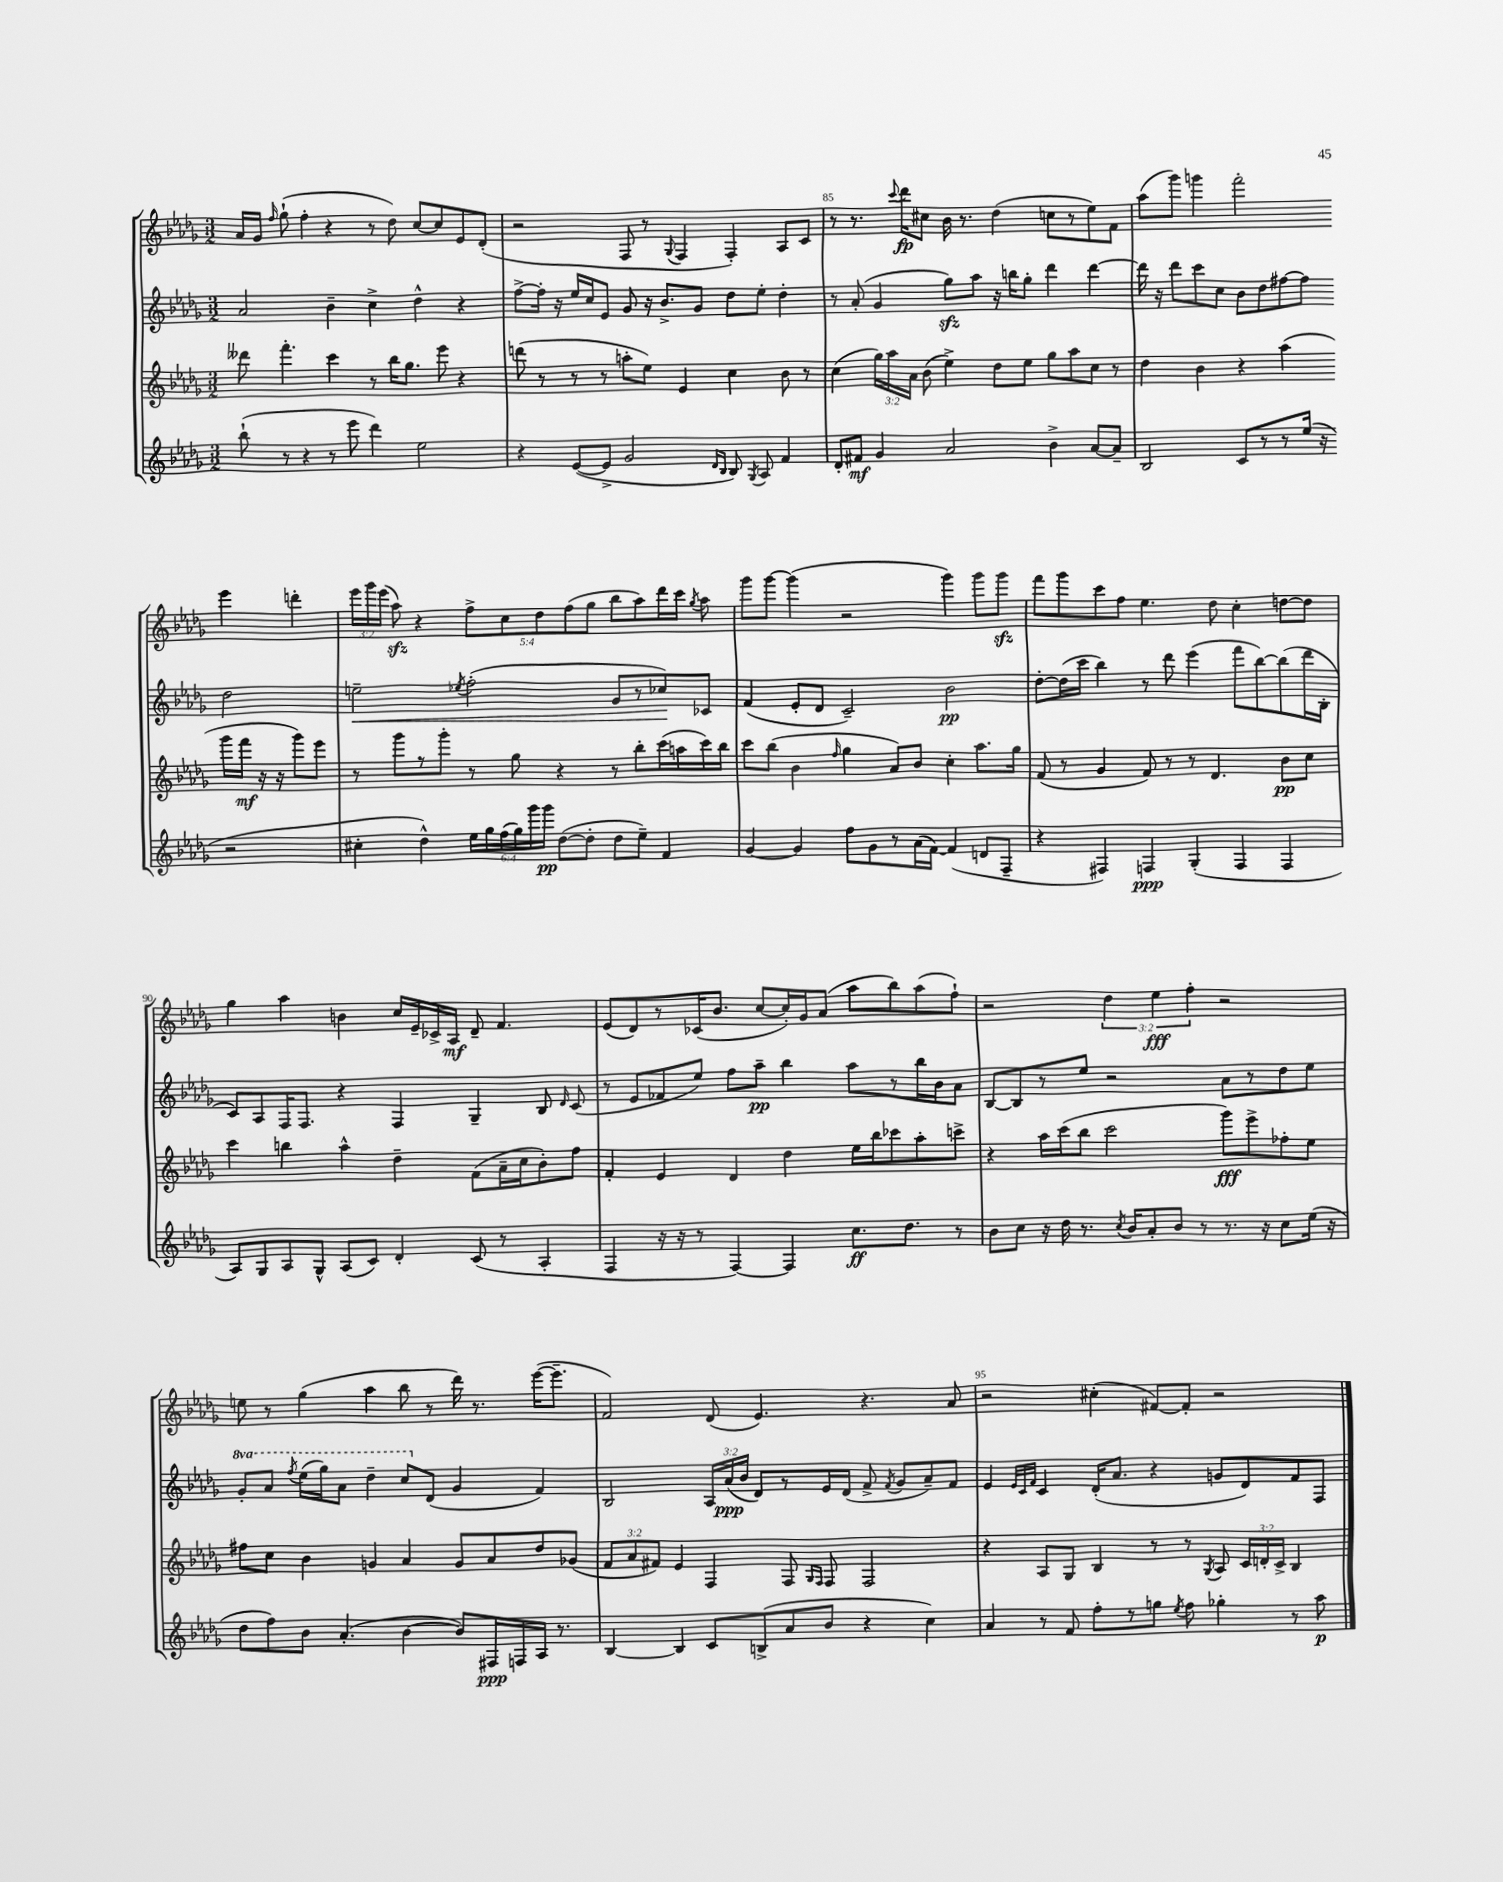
<<
\new StaffGroup <<
\new Staff = "s0" {
    \clef treble \key des \major \numericTimeSignature \time 3/2 \override Staff.TupletNumber.text = #tuplet-number::calc-fraction-text
    \autoBeamOff aes'16[ ges'16] \grace { f''16 } ges''8-!( f''4-. r4 r8 des''8) c''8[~ c''8 ees'8 des'8]-.( |
    r2 f8 r8 \appoggiatura { ges8 } f4 f4-.) aes8[ c'8] |
    r8 r8. \appoggiatura { c'''8 } des'''16[\fp cis''8] bes'16 r8. des''4( c''8[ r8 ees''8) f'8] |
    aes''8[( ges'''8]) g'''4 f'''2-. ees'''4 d'''4-. |
    \tuplet 3/2 { ees'''16[ ges'''16 ees'''16]( } aes''8\sfz) r4 \tuplet 5/4 { f''8[-> c''8 des''8 f''8( ges''8] } bes''8[ aes''8) des'''16 c'''16] \acciaccatura { ges''8 } aes''8 |
    ges'''8[ ges'''8]~ ges'''4( r2 ges'''4) ges'''8[ ges'''8]\sfz |
    f'''8[ ges'''8 c'''8 f''8] ees''4. des''8 c''4-. d''8[~ d''8] |
    ges''4 aes''4 b'4 c''16[ ees'16-- ces'16-> aes16]\mf des'8-- f'4. |
    ees'8[( des'8) r8 ces'16( bes'8.] c''8[~ c''16-.) ges'16 aes'8]( aes''8[ bes''8) aes''8( f''8]-!) |
    r2 \tuplet 3/2 { des''4 ees''4\fff f''4-. } r2 |
    e''8 r8 ges''4( aes''4 bes''8 r8 des'''16) r8. ees'''16[~( ees'''8.]-- |
    f'2) des'8( ees'4.) r4. aes'8 |
    r2 cis''4-.( fis'8[~) fis'8]-. r2 \bar "|." |
}
\new Staff = "s1" {
    \clef treble \key des \major \numericTimeSignature \time 3/2 \override Staff.TupletNumber.text = #tuplet-number::calc-fraction-text \set Staff.ottavationMarkups = #ottavation-simple-ordinals
    \autoBeamOff aes'2 bes'4-- c''4-> des''4-^ r4 |
    f''8[~-> f''16]-. r16 ees''16[ c''16 ees'8] ges'8 r16 bes'8.[-> ges'8] des''8[ ees''8]-. des''4-. |
    r8 aes'8-.( ges'4 ges''8[\sfz) aes''8] r16 b''16[ ges''8]-. des'''4 des'''4~ |
    des'''16 r16 des'''8[ c'''8 c''8] bes'8[ des''8 fis''8~ fis''8] des''2 |
    e''2--\< \acciaccatura { ees''8 } f''2-.( ges'8[ r8 ces''8\!) ces'8] |
    f'4( ees'8[-. des'8] c'2--) bes'2\pp |
    des''8[~-. des''16( c'''16] bes''4) r8 des'''8 ees'''4( f'''8[ bes''8~) bes''8( des'''16 bes16]-. |
    c'8[) aes8 f16 f8.] r4 f4 ges4-- bes8 \grace { des'16 } c'8( |
    r8 ees'8[ fes'8 ees''8]) f''8[ aes''8]--\pp bes''4 aes''8[ r8 bes''16 bes'16 aes'8] |
    bes8[~ bes8 r8 ees''8] r2 aes'8[ r8 des''8 ees''8] |
    \ottava #1 ges''8[-. aes''8] \acciaccatura { f'''8 } ees'''16[( ges'''16) aes''8] des'''4-- c'''8[ \ottava #0 des'8]( ges'4 f'4) |
    bes2 \tuplet 3/2 { aes16[ aes'16\ppp( bes'16] } des'8[) r8 ees'16 des'16]( f'8-> \acciaccatura { f'8 } ges'8[ aes'8--) f'8] |
    ees'4 \grace { ees'32[ c'32 f'32] } c'4 des'16[-.( aes'8.] r4 g'8[ des'8) f'8 f8] \bar "|." |
}
\new Staff = "s2" {
    \clef treble \key des \major \numericTimeSignature \time 3/2 \override Staff.TupletNumber.text = #tuplet-number::calc-fraction-text
    \autoBeamOff deses'''8 f'''4.-. c'''4 r8 bes''16[ ges''8.] ees'''8 r4 |
    d'''8( r8 r8 r8 a''8[-. ees''8]) ees'4 c''4 bes'8 r8 |
    c''4( \tuplet 3/2 { ges''16[) aes''16 aes'16] } bes'8( ees''4->) des''8[ ees''8] ges''8[ aes''8 c''8] r8 |
    des''4 bes'4 r4 aes''4( ges'''16[ f'''16]\mf r16 r16 ges'''8[) ees'''8] |
    r8 ges'''8[ r8 ges'''8]-. r8 ges''8 r4 r8 bes''8[-. c'''16( a''16 c'''16) bes''16] |
    c'''8[ bes''8]( bes'4 \grace { f''16 } ges''4 aes'8[) bes'8] c''4-. aes''8.[ ges''16] |
    f'8( r8 ges'4 f'8) r8 r8 des'4. bes'8[\pp c''8] |
    c'''4 b''4 aes''4-^ des''4-- f'8[( aes'16-- c''16 bes'8-.) f''8] |
    f'4-. ees'4 des'4 des''4 ees''16[ bes''16 ces'''8 aes''8-. c'''8]-> |
    r4 aes''16[ c'''16( bes''8] c'''2 ges'''8[\fff) ees'''8-> fes''8-. ees''8] |
    fis''8[ c''8] bes'4 g'4 aes'4 g'8[ aes'8 des''8 ges'8]( |
    \tuplet 3/2 { f'8[ aes'8 fis'8]) } ees'4 f4 f8 \grace { ges16[ f16] } f8 f2 |
    r4 aes8[ ges8] bes4 r8 r8 \acciaccatura { ges8 } aes8 \tuplet 3/2 { c'16[ d'16-. c'16]-> } bes4 \bar "|." |
}
\new Staff = "s3" {
    \clef treble \key des \major \numericTimeSignature \time 3/2 \override Staff.TupletNumber.text = #tuplet-number::calc-fraction-text
    \autoBeamOff bes''8-!( r8 r4 r8 ees'''8 des'''4) ees''2 |
    r4 ees'8[~( ees'8]-> ges'2 \grace { des'16[ bes16] } bes8) \acciaccatura { ges8 } aes8 f'4 |
    des'8[-. fis'8]\mf ges'4 aes'2 bes'4-> aes'8[~ aes'8]-- |
    bes2 c'8[ r8 r8 ees''16]( r16 r2 |
    cis''4-. des''4-^) \tuplet 6/4 { ees''16[ ges''16 f''16( ges''16) ges'''16 ges'''16]\pp } des''8[~( des''8]-. des''8[ ees''8]--) f'4 |
    ges'4~ ges'4 f''8[ ges'8 r8 aes'16( f'16]~) f'4( d'8[ f8]-- |
    r4 fis4) f4\ppp ges4-.( f4 f4 |
    aes8[) ges8 aes8 ges8]-^ aes8[( c'8]) des'4-. c'8( r8 aes4-. |
    f4 r16 r16 r8 f4~) f4 c''8.[\ff des''8.] r8 |
    bes'8[ c''8] r16 des''16 r8. \acciaccatura { c''8 } bes'16[ aes'8-. bes'8] r8 r8. r16 c''8[ ees''16]( r16 |
    des''8[ f''8) bes'8] aes'4.-.( bes'4~ bes'8[) fis16\ppp f16 aes16] r8. |
    bes4~ bes4 c'8[ b8->( aes'8 bes'8] r4 c''4) |
    aes'4 r8 f'8 f''8[-. r8 g''8] \acciaccatura { ees''8 } f''8 ges''4-. r8 aes''8\p \bar "|." |
}
>>
>>
\layout { \context { \Score currentBarNumber = #83 \override BarNumber.break-visibility = ##(#f #t #t) barNumberVisibility = #(every-nth-bar-number-visible 5) } }
